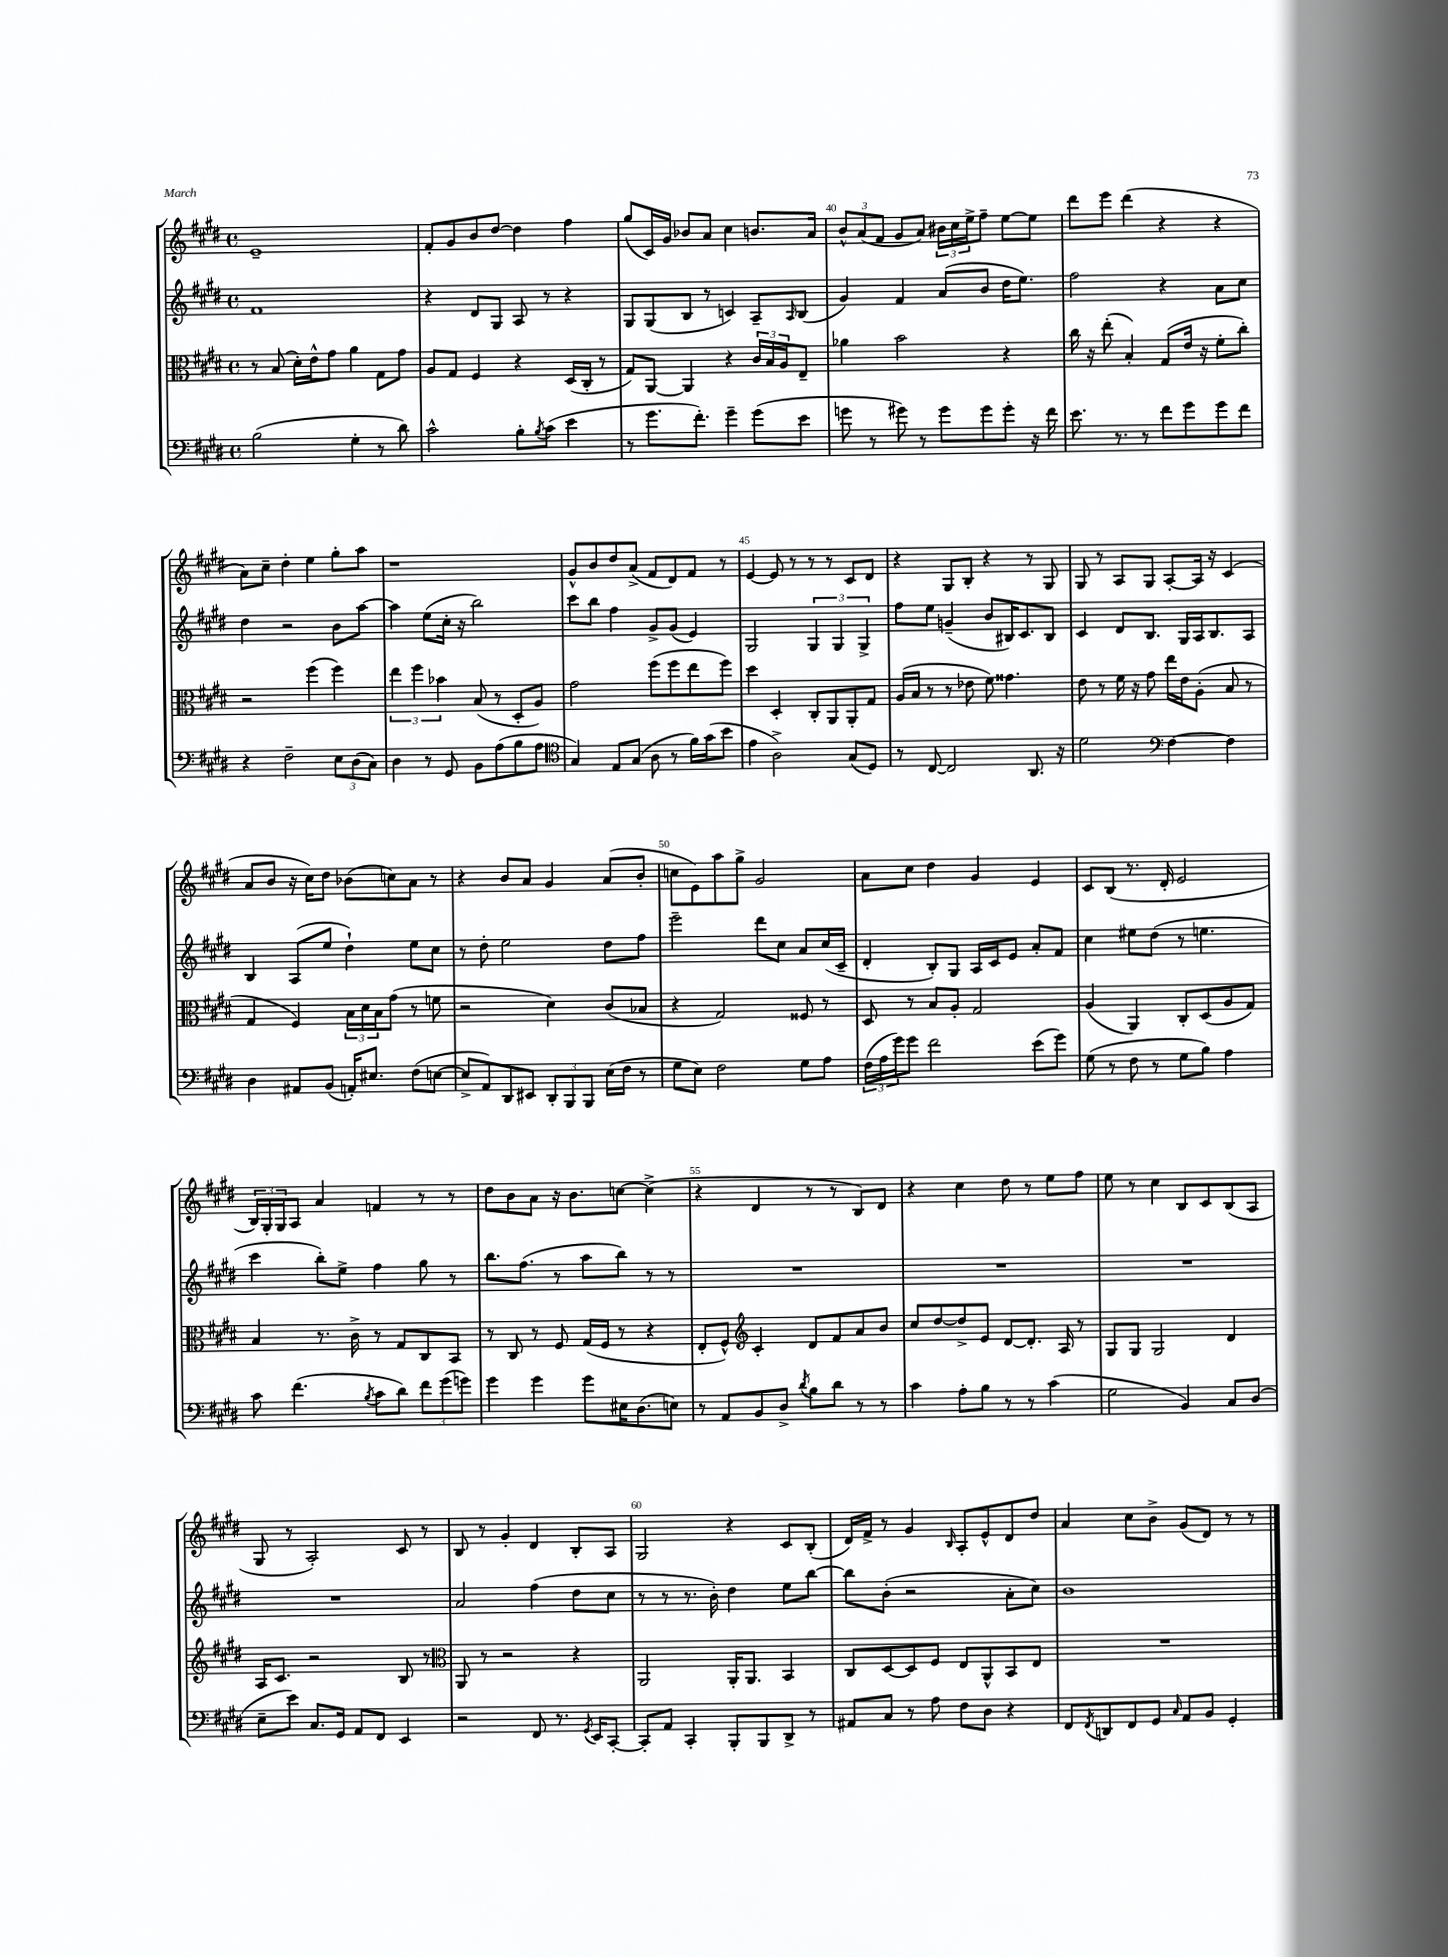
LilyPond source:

<<
\new StaffGroup <<
\new Staff = "s0" {
    \clef treble \key e \major \defaultTimeSignature \time 4/4
    e'1-- |
    fis'8-. gis'8 b'8 dis''8~ dis''4 fis''4 |
    gis''8( cis'16) gis'16 bes'8 a'8 cis''4 b'8. a'16 |
    \tuplet 3/2 { b'8-^ a'8( fis'8 } gis'8 a'8) \tuplet 3/2 { bis'16 cis''16 e''16-> } fis''8-- e''8~ e''8 |
    dis'''8 e'''8 dis'''4( r4 r4 |
    a'8) cis''8-- dis''4-. e''4 gis''8-. a''8 |
    r1 |
    gis'8-^ b'8 dis''8 a'8->( fis'8 dis'8) fis'8 r8 |
    e'4~ e'8 r8 r8 r8 cis'8 dis'8 |
    r4 gis8 b8-. r4 r8 gis8 |
    gis8 r8 a8 gis8 a8~-. a16 r16 cis'4( |
    a'8 b'8 r16 cis''16) dis''8 bes'8( c''8) a'8 r8 |
    r4 b'8 a'8 gis'4 a'8( b'8-. |
    c''8 e'8) a''8 gis''8-> gis'2 |
    a'8 cis''8 dis''4 gis'4 e'4 |
    cis'8 b8( r8. dis'16-. e'2 |
    \tuplet 3/2 { b16) gis16-. gis16 } a8 a'4 f'4 r8 r8 |
    dis''8 b'8 a'8 r16 b'8. c''8~ c''4->( |
    r4 dis'4 r8 r8 b8) dis'8 |
    r4 cis''4 dis''8 r8 e''8 fis''8 |
    e''8 r8 cis''4 b8 cis'8 b8( a8 |
    gis8 r8 a2-.) cis'8 r8 |
    b8 r8 gis'4-. dis'4 b8-. a8 |
    gis2 r4 cis'8 b8-.( |
    dis'16) fis'16-> r8 gis'4 \grace { b16 } a8-. e'8-^ dis'8 dis''8 |
    a'4 cis''8 b'8-> gis'8( dis'8) r8 r8 \bar "|." |
}
\new Staff = "s1" {
    \clef treble \key e \major \defaultTimeSignature \time 4/4
    fis'1 |
    r4 dis'8 gis8 a8 r8 r4 |
    gis8 gis8( b8 r8 c'4) a8-- \grace { a16 } b8( |
    gis'4) fis'4 a'8( b'8 dis''16 e''8.) |
    fis''2 r4 a'8 cis''8 |
    dis''4 r2 b'8 a''8~ |
    a''4 e''8( cis''16-. r16 b''2) |
    cis'''8 b''8 fis''4 gis'8-> gis'8( e'4) |
    gis2 \tuplet 3/2 { gis4 gis4 gis4-> } |
    fis''8 e''8 g'4--( b'8 bis16) cis'8. bis8 |
    cis'4 dis'8 b8. gis16 a16 b8. a8 |
    b4 a8( e''8 dis''4-!) e''8 cis''8 |
    r8 dis''8-. e''2 dis''8 fis''8 |
    e'''2-- dis'''8 cis''8 a'8 cis''16( cis'16-- |
    dis'4-. b8-.) gis8 a16 cis'16 e'8 a'8-. fis'8 |
    cis''4 eis''8 dis''8( r8 e''4. |
    cis'''4 b''8-.) e''8-> fis''4 gis''8 r8 |
    b''8. fis''8.( r8 a''8 b''8) r8 r8 |
    R1 |
    R1 |
    R1 |
    R1 |
    a'2 fis''4( dis''8 cis''8 |
    r8 r8 r8. b'16-.) dis''4 e''8 b''8~ |
    b''8 b'8-.( r2 a'8-. cis''8) |
    b'1 \bar "|." |
}
\new Staff = "s2" {
    \clef alto \key e \major \defaultTimeSignature \time 4/4
    r8 b8( dis'16-.) e'16-^ gis'8 a'4 gis8 gis'8 |
    a8 gis8 fis4 r4 dis16( cis16-. r8 |
    gis8) a,8~ a,4 r4 \tuplet 3/2 { cis'16 b16 a16 } e8-- |
    aes'4 b'2 r4 |
    cis''16 r16 e''8-.( b4-.) gis8( e'16 r16 fis'8-. cis''8-.) |
    r2 fis''4( fis''4) |
    \tuplet 3/2 { e''4 fis''4 bes'4 } b8( r8 dis8-. a8) |
    gis'2 fis''8( fis''8 e''8 fis''8) |
    dis''4 dis4-. cis8-. a,8 a,8-. gis8 |
    a16( b16 r8 r8 ees'8 fis'8) gisis'4. |
    e'8 r8 fis'16 r16 gis'8 e''16 e'16 a8-.( b8 r8 |
    gis4 fis4) \tuplet 3/2 { b16 dis'16 b16 } gis'8( r8 f'8 |
    r2 dis'4) cis'8( bes8 |
    r4 gis2) fisis8 r8 |
    dis8 r8 b8 a8-. gis2 |
    a4( a,4) cis8-. dis8( a8 gis8) |
    b4 r8. cis'16-> r8 gis8 cis8 b,8 |
    r8 cis8 r8 fis8 gis16( fis16 r8 r4 |
    e8-. fis8-^) \clef treble cis'4-. dis'8 fis'8 a'8 b'8 |
    cis''8 dis''8~ dis''8-> e'8 dis'8~ dis'8.-. a16 r8 |
    gis8 gis8 gis2 dis'4 |
    a16 cis'8. r2 b8 r8 |
    \clef alto a,8 r8 r2 r4 |
    a,2 a,16-. a,8. b,4 |
    cis8 dis8~ dis8 fis8 e8 a,8-^ b,8 e8 |
    R1 \bar "|." |
}
\new Staff = "s3" {
    \clef bass \key e \major \defaultTimeSignature \time 4/4
    b2( gis4-. r8 dis'8) |
    cis'2-^ b8-. \acciaccatura { b8 } cis'8( e'4 |
    r8 gis'8. fis'8.-.) gis'4-- gis'8( e'8 |
    g'8 r8 gis'8) r8 gis'8 gis'8 gis'8-. r16 fis'16 |
    e'8. r8. r8 fis'8 gis'8 gis'8 fis'8 |
    r4 fis2-- \tuplet 3/2 { e8 dis8( cis8) } |
    dis4 r8 gis,8 b,8 a8( b8 a8 |
    \clef tenor gis4) e8 gis8( a8 r8 fis'16) gis'16( b'8 |
    e'4 a2->) gis8( dis8) |
    r8 cis8~ cis2 a,8. r16 |
    dis'2 \clef bass fis4~ fis4 |
    dis4 ais,8 b,8( a,16-.) eis8. fis8( e8~ |
    e8-> a,8) dis,8 eis,8 \tuplet 3/2 { dis,8-. b,,8 b,,8 } e16( fis16 r8 |
    gis8 e8) fis2 gis8 a8 |
    \tuplet 3/2 { fis16( a16 gis'16) } gis'8 fis'2 e'8( gis'8) |
    gis8( r8 fis8 r8 gis8 b8) a4 |
    cis'8 fis'4.( \acciaccatura { b8 } cis'8 dis'8) \tuplet 3/2 { fis'8 gis'8( g'8) } |
    gis'4 gis'4 gis'8 eis16 dis8.( e8) |
    r8 a,8 b,8 dis8-> \acciaccatura { dis'8 } b8 dis'8 r8 r8 |
    cis'4 a8-. b8 r8 r8 cis'4( |
    gis2 b,4) cis8 dis8( |
    e8-- e'8) cis8. gis,16 a,8 fis,8 e,4 |
    r2 fis,8 r8. \acciaccatura { gis,8 } e,16 cis,8~-. |
    cis,8-. a,8 cis,4-. b,,8-. b,,8 dis,8-> r8 |
    ais,8 cis8 r8 a8 fis8 dis8 r4 |
    fis,8 \acciaccatura { fis,8 } d,8 fis,8 gis,8 \grace { cis16 } a,8 b,8 gis,4-. \bar "|." |
}
>>
>>
\layout { \context { \Score currentBarNumber = #37 \override BarNumber.break-visibility = ##(#f #t #t) barNumberVisibility = #(every-nth-bar-number-visible 5) } }
